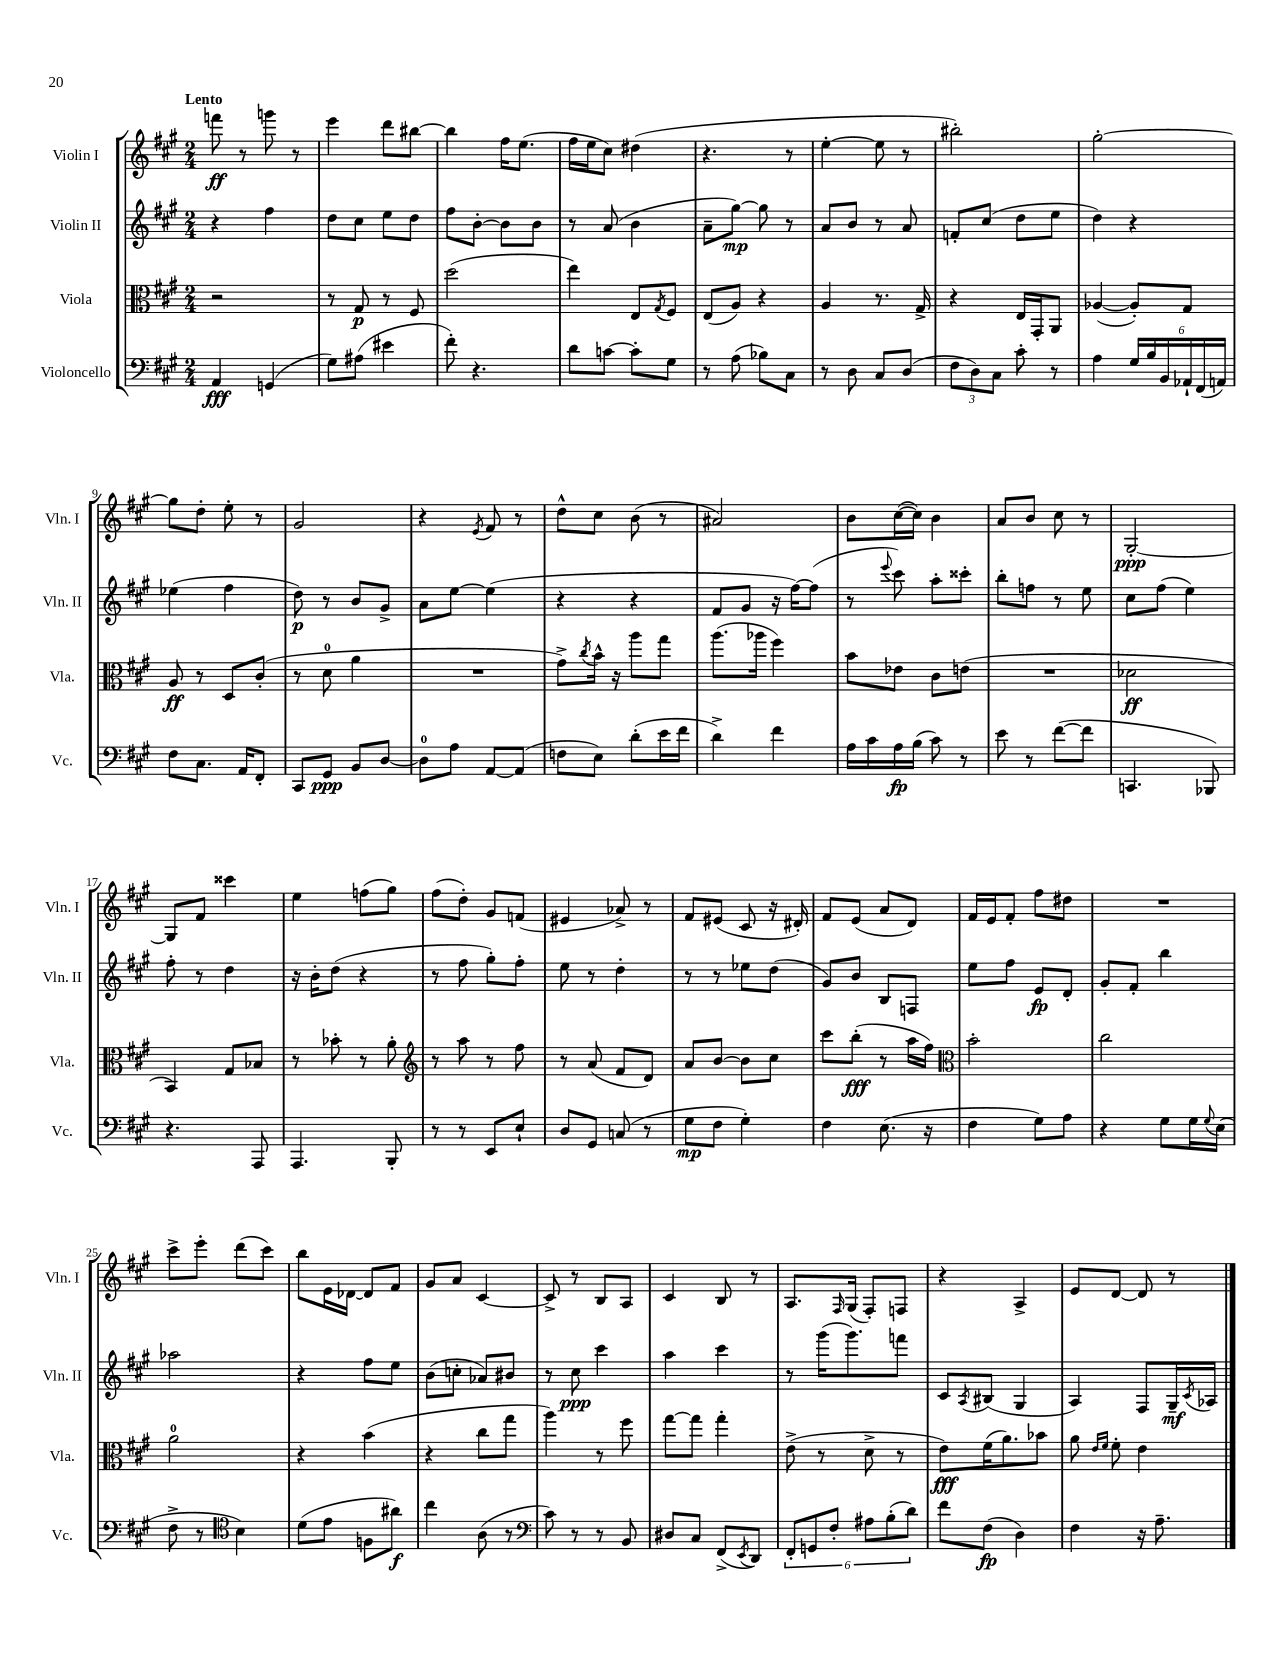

**kern	**dynam	**kern	**dynam	**kern	**dynam	**kern	**dynam
*part4	*part4	*part3	*part3	*part2	*part2	*part1	*part1
*staff4	*staff4	*staff3	*staff3	*staff2	*staff2	*staff1	*staff1
*I"Violoncello	*	*I"Viola	*	*I"Violin II	*	*I"Violin I	*
*I'Vc.	*	*I'Vla.	*	*I'Vln. II	*	*I'Vln. I	*
*clefF4	*	*clefC3	*	*clefG2	*	*clefG2	*
*k[f#c#g#]	*	*k[f#c#g#]	*	*k[f#c#g#]	*	*k[f#c#g#]	*
*M2/4	*	*M2/4	*	*M2/4	*	*M2/4	*
=1	=1	=1	=1	=1	=1	=1	=1
!	!	!	!	!	!	!LO:TX:a:B:t=Lento	!
4AA/	fff	2r	.	4r	.	8fffn\	ff
.	.	.	.	.	.	8r	.
(4GGn/	.	.	.	4ff#\	.	8gggn\	.
.	.	.	.	.	.	8r	.
=2	=2	=2	=2	=2	=2	=2	=2
8G#\L)	.	8r	.	8dd\L	.	4eee\	.
(8A#X\J	.	8G#/	p	8cc#\J	.	.	.
4e#X\	.	8r	.	8ee\L	.	8ddd\L	.
.	.	8F#/	.	8dd\J	.	[8bb#X\J	.
=3	=3	=3	=3	=3	=3	=3	=3
8f#'\)	.	(2dd\	.	8ff#\L	.	4bb#\]	.
4.r	.	.	.	[8b'\J	.	.	.
.	.	.	.	8b\L]	.	16ff#\KL	.
.	.	.	.	.	.	(8.ee\J	.
.	.	.	.	8b\J	.	.	.
=4	=4	=4	=4	=4	=4	=4	=4
8d\L	.	4ee\)	.	8r	.	16ff#\LL	.
.	.	.	.	.	.	16ee\J	.
[8cn\J	.	.	.	(8a/	.	8cc#\J)	.
8c'\L]	.	8E/L	.	4b\	.	(4dd#X\	.
.	.	8qG#/	.	.	.	.	.
8G#\J	.	8F#/J	.	.	.	.	.
=5	=5	=5	=5	=5	=5	=5	=5
8r	.	(8E/L	.	8a~\L	.	4.r	.
(8A\	.	8A/J)	.	[8gg#\J)	mp	.	.
8B-X\L)	.	4r	.	8gg#\]	.	.	.
8C#\J	.	.	.	8r	.	8r	.
=6	=6	=6	=6	=6	=6	=6	=6
8r	.	4A/	.	8a/L	.	[4ee'\	.
8D\	.	.	.	8b/J	.	.	.
8C#/L	.	8.r	.	8r	.	8ee\]	.
(8D/J	.	.	.	8a/	.	8r	.
.	.	16G#^/	.	.	.	.	.
=7	=7	=7	=7	=7	=7	=7	=7
12F#\L	.	4r	.	8fn'/L	.	2bb#X'\)	.
12D\)	.	.	.	.	.	.	.
.	.	.	.	(8cc#/J	.	.	.
12C#\J	.	.	.	.	.	.	.
8c#'\	.	16E/LL	.	8dd\L	.	.	.
.	.	16GG#'/J	.	.	.	.	.
8r	.	8AA/J	.	8ee\J	.	.	.
=8	=8	=8	=8	=8	=8	=8	=8
4A\	.	([4A-X/	.	4dd\)	.	[2gg#'\	.
24G#/LL	.	8A-'/L])	.	4r	.	.	.
24B/	.	.	.	.	.	.	.
24BB/	.	.	.	.	.	.	.
24AA-X`/	.	8G#/J	.	.	.	.	.
(24FF#/	.	.	.	.	.	.	.
24AAn/JJ)	.	.	.	.	.	.	.
!!LO:LB:g=z
=9	=9	=9	=9	=9	=9	=9	=9
8F#\L	.	8A/	ff	(4ee-X\	.	8gg#\L]	.
8.C#\J	.	8r	.	.	.	8dd'\J	.
.	.	8D/L	.	4ff#\	.	8ee'\	.
16AA/KL	.	.	.	.	.	.	.
8FF#'/J	.	(8c#'/J	.	.	.	8r	.
=10	=10	=10	=10	=10	=10	=10	=10
8CC#/L	.	8r	.	8dd\)	p	2g#/	.
8GG#/J	ppp	8d\	.	8r	.	.	.
8BB/L	.	4a\	.	8b/L	.	.	.
[8D/J	.	.	.	8g#^/J	.	.	.
=11	=11	=11	=11	=11	=11	=11	=11
8D\L]	.	2r	.	8a\L	.	4r	.
8A\J	.	.	.	[8ee\J	.	.	.
.	.	.	.	.	.	8qe/	.
[8AA/L	.	.	.	(4ee\]	.	8f#/	.
(8AA/J]	.	.	.	.	.	8r	.
=12	=12	=12	=12	=12	=12	=12	=12
8Fn\L	.	8g#^\L)	.	4r	.	8dd^^\L	.
.	.	8qcc#/	.	.	.	.	.
8E\J)	.	16b^^\Jk	.	.	.	8cc#\J	.
.	.	16r	.	.	.	.	.
(8d'\L	.	8aa\L	.	4r	.	(8b\	.
16e\L	.	8gg#\J	.	.	.	8r	.
16f#\JJ	.	.	.	.	.	.	.
=13	=13	=13	=13	=13	=13	=13	=13
4d^\)	.	(8.aa\L	.	8f#/L	.	2a#X/)	.
.	.	.	.	8g#/J	.	.	.
.	.	16aa-X\Jk	.	.	.	.	.
4f#\	.	4ff#\)	.	16r	.	.	.
.	.	.	.	[16ff#\KL)	.	.	.
.	.	.	.	(8ff#\J]	.	.	.
=14	=14	=14	=14	=14	=14	=14	=14
16A\LL	.	8b\L	.	8r	.	8b\L	.
16c#\	.	.	.	.	.	.	.
.	.	.	.	8qqeee/	.	.	.
16A\	fp	8e-X\J	.	8ccc#\)	.	([16cc#\L	.
(16B\JJ	.	.	.	.	.	16cc#\JJ])	.
8c#\)	.	8c#\L	.	8aa'\L	.	4b\	.
8r	.	(8en\J	.	8ccc##X'\J	.	.	.
=15	=15	=15	=15	=15	=15	=15	=15
8e\	.	2r	.	8bb'\L	.	8a/L	.
8r	.	.	.	8ffn\J	.	8b/J	.
([8f#\L	.	.	.	8r	.	8cc#\	.
8f#\J]	.	.	.	8ee\	.	8r	.
=16	=16	=16	=16	=16	=16	=16	=16
4.CCn/	.	2d-X\	ff	8cc#\L	.	[2G#'/	ppp
.	.	.	.	(8ff#\J	.	.	.
.	.	.	.	4ee\)	.	.	.
8BBB-X/)	.	.	.	.	.	.	.
!!LO:LB:g=z
=17	=17	=17	=17	=17	=17	=17	=17
4.r	.	4BB/)	.	8ff#'\	.	8G#/L]	.
.	.	.	.	8r	.	8f#/J	.
.	.	8G#/L	.	4dd\	.	4ccc##X\	.
8AAA/	.	8B-X/J	.	.	.	.	.
=18	=18	=18	=18	=18	=18	=18	=18
4.AAA/	.	8r	.	16r	.	4ee\	.
.	.	.	.	16b'\KL	.	.	.
.	.	8b-X'\	.	(8dd\J	.	.	.
.	.	8r	.	4r	.	(8ffn\L	.
8BBB'/	.	8a'\	.	.	.	8gg#\J)	.
=19	=19	=19	=19	=19	=19	=19	=19
*	*	*clefG2	*	*	*	*	*
8r	.	8r	.	8r	.	(8ff#\L	.
8r	.	8aa\	.	8ff#\	.	8dd'\J)	.
8EE/L	.	8r	.	8gg#'\L)	.	8g#/L	.
8E`/J	.	8ff#\	.	8ff#'\J	.	(8fn/J	.
=20	=20	=20	=20	=20	=20	=20	=20
8D/L	.	8r	.	8ee\	.	4e#X/	.
8GG#/J	.	(8a/	.	8r	.	.	.
(8Cn/	.	8f#/L	.	4dd'\	.	8a-X^/)	.
8r	.	8d/J)	.	.	.	8r	.
=21	=21	=21	=21	=21	=21	=21	=21
8G#\L	mp	8a/L	.	8r	.	8f#/L	.
8F#\J	.	[8b/J	.	8r	.	(8e#X/J	.
4G#'\)	.	8b\L]	.	8ee-X\L	.	8c#/	.
.	.	8cc#\J	.	(8dd\J	.	16r	.
.	.	.	.	.	.	16d#X'/)	.
=22	=22	=22	=22	=22	=22	=22	=22
4F#\	.	8ccc#\L	.	8g#/L)	.	8f#/L	.
.	.	(8bb'\J	fff	8b/J	.	(8e/J	.
(8.E\	.	8r	.	8B/L	.	8a/L	.
.	.	16aa\LL	.	8Fn/J	.	8d/J)	.
16r	.	16ff#\JJ)	.	.	.	.	.
=23	=23	=23	=23	=23	=23	=23	=23
*	*	*clefC3	*	*	*	*	*
4F#\	.	2b'\	.	8ee\L	.	16f#/LL	.
.	.	.	.	.	.	16e/J	.
.	.	.	.	8ff#\J	.	8f#'/J	.
8G#\L)	.	.	.	8e/L	fp	8ff#\L	.
8A\J	.	.	.	8d'/J	.	8dd#X\J	.
=24	=24	=24	=24	=24	=24	=24	=24
4r	.	2cc#\	.	8g#'/L	.	2r	.
.	.	.	.	8f#'/J	.	.	.
8G#\L	.	.	.	4bb\	.	.	.
16G#\L	.	.	.	.	.	.	.
8qqG#/	.	.	.	.	.	.	.
(16E\JJ	.	.	.	.	.	.	.
!!LO:LB:g=z
=25	=25	=25	=25	=25	=25	=25	=25
8F#^\	.	2a\	.	2aa-X\	.	8ccc#^\L	.
8r	.	.	.	.	.	8eee'\J	.
*clefC4	*	*	*	*	*	*	*
4B\)	.	.	.	.	.	(8ddd\L	.
.	.	.	.	.	.	8ccc#\J)	.
=26	=26	=26	=26	=26	=26	=26	=26
(8d\L	.	4r	.	4r	.	8bb\L	.
8e\J	.	.	.	.	.	16e\L	.
.	.	.	.	.	.	[16d-X\JJ	.
8Fn\L	.	(4b\	.	8ff#\L	.	8d-/L]	.
8a#X\J)	f	.	.	8ee\J	.	8f#/J	.
=27	=27	=27	=27	=27	=27	=27	=27
4cc#\	.	4r	.	(8b\L	.	8g#/L	.
.	.	.	.	8ccn'\J	.	8a/J	.
(8A\	.	8cc#\L	.	8a-X/L)	.	[4c#/	.
8r	.	8gg#\J	.	8b#X/J	.	.	.
=28	=28	=28	=28	=28	=28	=28	=28
*clefF4	*	*	*	*	*	*	*
8c#\)	.	4aa\)	.	8r	.	8c#^/]	.
8r	.	.	.	8cc#\	ppp	8r	.
8r	.	8r	.	4ccc#\	.	8B/L	.
8BB/	.	8ff#\	.	.	.	8A/J	.
=29	=29	=29	=29	=29	=29	=29	=29
8D#X/L	.	[8gg#\L	.	4aa\	.	4c#/	.
8C#/J	.	8gg#\J]	.	.	.	.	.
(8FF#^/L	.	4gg#'\	.	4ccc#\	.	8B/	.
8qEE/	.	.	.	.	.	.	.
8DD/J)	.	.	.	.	.	8r	.
=30	=30	=30	=30	=30	=30	=30	=30
12FF#'/L	.	(8e^\	.	8r	.	8.A/L	.
12GGn/	.	.	.	.	.	.	.
.	.	8r	.	(16ggg#\KL	.	.	.
12F#'/J	.	.	.	.	.	.	.
.	.	.	.	.	.	16qqF#/	.
.	.	.	.	8.ggg#\)	.	(16G#/Jk	.
12A#X\L	.	8d^\	.	.	.	8F#'/L)	.
(12B'\	.	.	.	.	.	.	.
.	.	8r	.	8fffn\J	.	8Fn/J	.
12d\J)	.	.	.	.	.	.	.
=31	=31	=31	=31	=31	=31	=31	=31
8f#\L	.	8e\L)	fff	8c#/L	.	4r	.
.	.	.	.	8qA/	.	.	.
(8F#\J	fp	(16f#\K	.	(8B#X/J	.	.	.
.	.	8.a\)	.	.	.	.	.
4D\)	.	.	.	4G#/	.	4A^/	.
.	.	8b-X\J	.	.	.	.	.
=32	=32	=32	=32	=32	=32	=32	=32
4F#\	.	8a\	.	4A/)	.	8e/L	.
.	.	16qqe/LL	.	.	.	.	.
.	.	16qqf#/JJ	.	.	.	.	.
.	.	8f#'\	.	.	.	[8d/J	.
16r	.	4e\	.	8F#/L	.	8d/]	.
8.A~\	.	.	.	.	.	.	.
.	.	.	.	16G#~/L	mf	8r	.
.	.	.	.	8qc#/	.	.	.
.	.	.	.	16A-X/JJ	.	.	.
==	==	==	==	==	==	==	==
*-	*-	*-	*-	*-	*-	*-	*-
